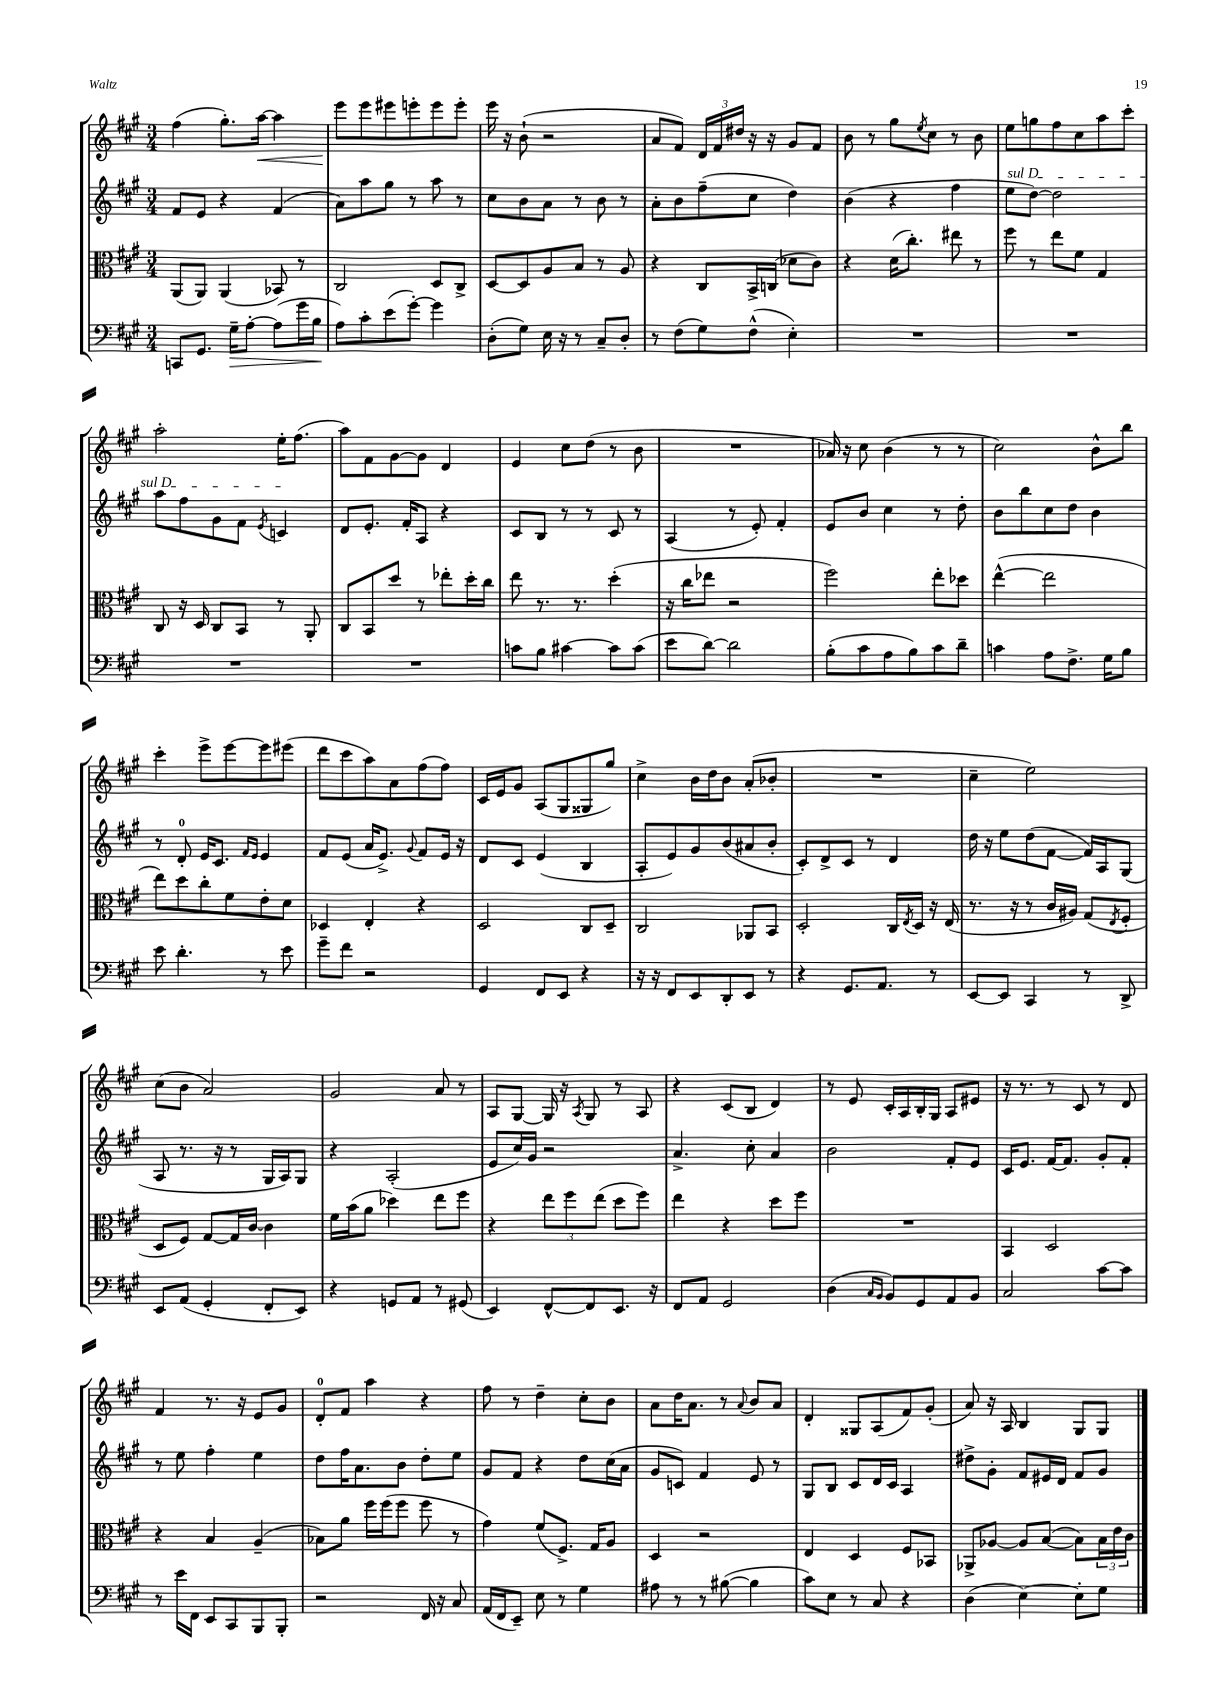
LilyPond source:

<<
\new StaffGroup <<
\new Staff = "s0" {
    \clef treble \key a \major \numericTimeSignature \time 3/4
    fis''4( gis''8.-.) a''16~\< a''4 |
    e'''8\! e'''8 eis'''8 e'''8-. e'''8 e'''8-. |
    e'''16 r16 b'8-!( r2 |
    a'8 fis'8) \tuplet 3/2 { d'16 fis'16 dis''16 } r16 r16 gis'8 fis'8 |
    b'8 r8 gis''8 \acciaccatura { e''8 } cis''8 r8 b'8 |
    e''8 g''8 fis''8 cis''8 a''8 cis'''8-. |
    a''2-. e''16-. fis''8.( |
    a''8) fis'8 gis'8~ gis'8 d'4 |
    e'4 cis''8 d''8( r8 b'8 |
    R2. |
    aes'16) r16 cis''8 b'4( r8 r8 |
    cis''2) b'8-^ b''8 |
    cis'''4-. e'''8-> e'''8~ e'''8 eis'''8( |
    d'''8 cis'''8 a''8) a'8 fis''8( fis''8) |
    cis'16 e'16 gis'8 a8( gis8 gisis8 gis''8) |
    cis''4-> b'16 d''16 b'8 a'8-.( bes'8-. |
    R2. |
    cis''4-- e''2) |
    cis''8( b'8 a'2) |
    gis'2 a'8 r8 |
    a8 gis8~ gis16 r16 \acciaccatura { a8 } gis8 r8 a8 |
    r4 cis'8( b8 d'4) |
    r8 e'8 cis'16-. a16 b16-. gis16 a8 eis'8 |
    r16 r8. r8 cis'8 r8 d'8 |
    fis'4 r8. r16 e'8 gis'8 |
    d'8-0-. fis'8 a''4 r4 |
    fis''8 r8 d''4-- cis''8-. b'8 |
    a'8 d''16 a'8. r8 \appoggiatura { a'8 } b'8 a'8 |
    d'4-. gisis8 a8( fis'8) gis'8-.( |
    a'8) r16 a16 b4 gis8 gis8 \bar "|." |
}
\new Staff = "s1" {
    \clef treble \key a \major \numericTimeSignature \time 3/4
    fis'8 e'8 r4 fis'4( |
    a'8) a''8 gis''8 r8 a''8 r8 |
    cis''8 b'8 a'8 r8 b'8 r8 |
    a'8-. b'8 fis''8--( cis''8 d''4) |
    b'4( r4 fis''4 |
    \once \override TextSpanner.bound-details.left.text = \markup { \italic "sul D" } e''8\startTextSpan d''8~) d''2 |
    a''8 fis''8 gis'8 fis'8 \acciaccatura { e'8 } c'4\stopTextSpan |
    d'8 e'8.-. fis'16-. a8 r4 |
    cis'8 b8 r8 r8 cis'8 r8 |
    a4( r8 e'8-.) fis'4-. |
    e'8 b'8 cis''4 r8 d''8-. |
    b'8 b''8 cis''8 d''8 b'4 |
    r8 d'8-0-. e'16 cis'8. \grace { fis'16 e'16 } e'4 |
    fis'8 e'8( a'16 e'8.->) \appoggiatura { gis'8 } fis'8 e'16 r16 |
    d'8 cis'8 e'4( b4 |
    a8-. e'8) gis'8 b'8( ais'8 b'8-. |
    cis'8-.) d'8-> cis'8 r8 d'4 |
    d''16 r16 e''8 d''8( fis'8~ fis'16) a16 gis8( |
    a8 r8. r16 r8 gis16 a16) gis8 |
    r4 a2-.( |
    e'8 cis''16) gis'16 r2 |
    a'4.-> cis''8-. a'4 |
    b'2 fis'8-. e'8 |
    cis'16 e'8. fis'16~ fis'8. gis'8-. fis'8-. |
    r8 e''8 fis''4-. e''4 |
    d''8 fis''16 a'8. b'8 d''8-. e''8 |
    gis'8 fis'8 r4 d''8 cis''16( a'16 |
    gis'8 c'8) fis'4 e'8 r8 |
    gis8 b8 cis'8 d'16 cis'16 a4 |
    dis''8-> gis'8-. fis'8 eis'16 d'16 fis'8 gis'8 \bar "|." |
}
\new Staff = "s2" {
    \clef alto \key a \major \numericTimeSignature \time 3/4
    a,8( a,8) a,4( bes,8) r8 |
    cis2 d8 cis8-> |
    d8~ d8 a8 b8 r8 a8 |
    r4 cis8 b,16-> c16( des'8 cis'8) |
    r4 d'16( cis''8.-.) eis''8 r8 |
    fis''8 r8 e''8 fis'8 gis4 |
    cis8 r16 d16 cis8 b,8 r8 a,8-. |
    cis8 b,8 d''8 r8 ees''8-. d''16-. cis''16 |
    e''8 r8. r8. d''4-.( |
    r16 cis''16 ees''8 r2 |
    fis''2) e''8-. des''8 |
    e''4~-^( e''2 |
    e''8) d''8 cis''8-. fis'8 e'8-. d'8 |
    des4 e4-. r4 |
    d2 cis8 d8-- |
    cis2 aes,8 b,8 |
    d2-. cis16 \acciaccatura { e8 } d16 r16 e16( |
    r8. r16 r8 cis'16 ais16) gis8( \acciaccatura { e8 } fis8-. |
    d8 fis8) gis8~ gis16 cis'16~ cis'4 |
    fis'16 b'16( a'8 des''4) e''8 fis''8 |
    r4 \tuplet 3/2 { e''8 fis''8 e''8( } d''8 fis''8) |
    e''4 r4 d''8 fis''8 |
    R2. |
    b,4 d2 |
    r4 b4 a4--( |
    bes8) a'8 fis''16 fis''16( fis''8 fis''8 r8 |
    gis'4) fis'8( fis8.->) gis16 a8 |
    d4 r2 |
    e4 d4 fis8 bes,8 |
    aes,8-> aes8~ aes8 b8~( b8) \tuplet 3/2 { b16 e'16 cis'16 } \bar "|." |
}
\new Staff = "s3" {
    \clef bass \key a \major \numericTimeSignature \time 3/4
    c,8 gis,8. gis16--\> a8~-. a8( gis'16 b16\! |
    a8) cis'8-. e'8( gis'8~-.) gis'4 |
    d8-.( gis8) e16 r16 r8 cis8-- d8-. |
    r8 fis8( gis8) fis8-^( e4-.) |
    R2. |
    R2. |
    R2. |
    R2. |
    c'8 b8 cis'4~ cis'8 cis'8( |
    e'8 d'8~) d'2 |
    b8-.( cis'8 a8 b8) cis'8 d'8-- |
    c'4 a8 fis8.-> gis16 b8 |
    e'8 d'4.-. r8 e'8 |
    gis'8-- fis'8 r2 |
    gis,4 fis,8 e,8 r4 |
    r16 r16 fis,8 e,8 d,8-. e,8 r8 |
    r4 gis,8. a,8. r8 |
    e,8~ e,8 cis,4 r8 d,8-> |
    e,8 a,8( gis,4-. fis,8-. e,8) |
    r4 g,8 a,8 r8 gis,8( |
    e,4) fis,8~-^ fis,8 e,8. r16 |
    fis,8 a,8 gis,2 |
    d4( \grace { cis16 b,16 } b,8) gis,8 a,8 b,8 |
    cis2 cis'8~ cis'8 |
    r8 e'16 fis,16 e,8 cis,8 b,,8 b,,8-. |
    r2 fis,16 r16 cis8 |
    a,16( fis,16 e,8--) e8 r8 gis4 |
    ais8 r8 r8 bis8~( bis4 |
    cis'8) e8 r8 cis8 r4 |
    d4( e4~) e8-. gis8 \bar "|." |
}
>>
>>
\layout { \context { \Score \remove "Bar_number_engraver" } }
